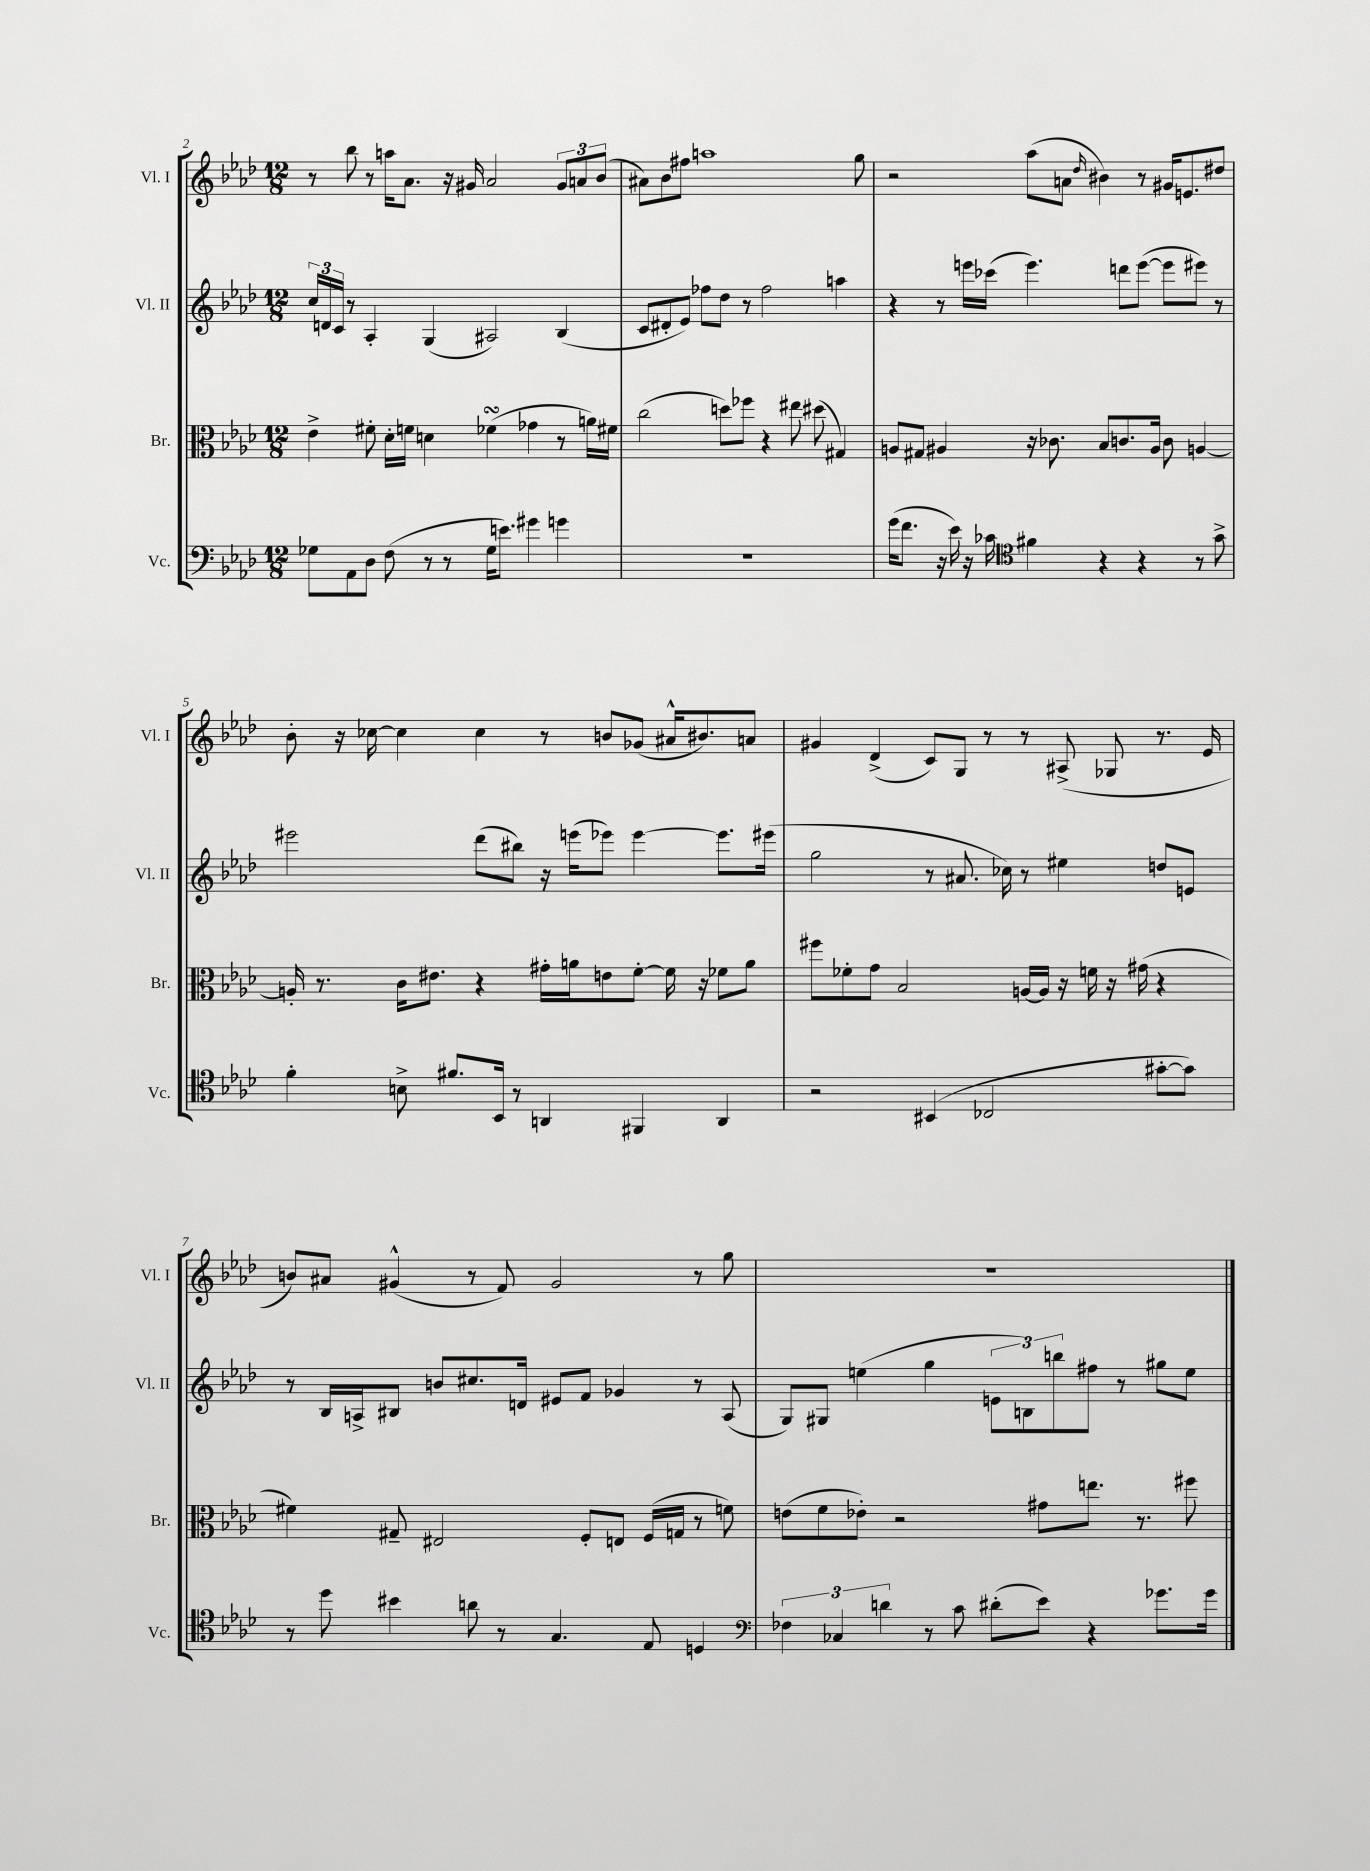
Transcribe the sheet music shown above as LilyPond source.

<<
\new StaffGroup <<
\new Staff = "s0" \with { instrumentName = "Vl. I" shortInstrumentName = "Vl. I" } {
    \clef treble \key aes \major \numericTimeSignature \time 12/8
    r8 bes''8 r8 a''16 aes'8. r16 gis'16 aes'2 \tuplet 3/2 { gis'8 a'8 bes'8( } |
    ais'8) bes'8 fis''8 a''1 g''8 |
    r2 aes''8( a'8 \grace { des''16 } bis'4) r8 gis'16 e'8. dis''8 |
    bes'8-. r16 ces''16~ ces''4 ces''4 r8 b'8 ges'8( ais'16-^ bis'8.) a'8 |
    gis'4 des'4->( c'8) g8 r8 r8 ais8->( ges8 r8. ees'16 |
    b'8) ais'8 gis'4-^( r8 f'8) gis'2 r8 g''8 |
    R1. \bar "|." |
}
\new Staff = "s1" \with { instrumentName = "Vl. II" shortInstrumentName = "Vl. II" } {
    \clef treble \key aes \major \numericTimeSignature \time 12/8
    \tuplet 3/2 { c''16 d'16 c'16 } r8 aes4-. g4( ais2) bes4( |
    c'8 dis'8-. ees'8) fes''8 des''8 r8 fes''2 a''4 |
    r4 r8 e'''16 ces'''16( e'''4.) d'''8 e'''8~( e'''8 eis'''8) r8 |
    eis'''2 des'''8( bis''8) r16 e'''16( ees'''8) ees'''4~ ees'''8. eis'''16( |
    g''2 r8 ais'8. ces''16) r8 eis''4 d''8 e'8 |
    r8 bes16 a16-> bis8 b'8 cis''8. d'16 eis'8 f'8 ges'4 r8 a8( |
    g8) gis8 e''4( g''4 \tuplet 3/2 { e'8 b8) b''8 } fis''8 r8 gis''8 e''8 \bar "|." |
}
\new Staff = "s2" \with { instrumentName = "Br." shortInstrumentName = "Br." } {
    \clef alto \key aes \major \numericTimeSignature \time 12/8
    ees'4-> fis'8-. des'16-. f'16 d'4 fes'4\turn( ges'4 r8 a'16) fis'16 |
    c''2( d''8) fes''8 r4 eis''8 dis''8( gis4) |
    a8 gis8 ais4 r16 ces'8. bes8 c'8. ais16 c'8 a4~ |
    a16-. r8. c'16 eis'8. r4 gis'16-. a'16 e'8 f'8~-. f'16 r16 fes'8 a'8 |
    fis''8 fes'8-. g'8 bes2 a16~ a16 r16 f'16 r16 gis'16( r4 |
    fis'4) gis8-- eis2 f8-. e8 f16( g16 r8 f'8) |
    e'8( f'8 ees'8-.) r2 gis'8 e''8. r8. fis''8 \bar "|." |
}
\new Staff = "s3" \with { instrumentName = "Vc." shortInstrumentName = "Vc." } {
    \clef bass \key aes \major \numericTimeSignature \time 12/8
    ges8 aes,8 des8 f8( r8 r8 ges16 e'8.) gis'4 g'4 |
    R1. |
    g'16( f'8. r16 ees'16) r16 ces'16 \clef tenor fis'4 r4 r4 r8 g'8-> |
    f'4-. b8-> fis'8. bes,16 r8 a,4 fis,4 a,4 |
    r2 bis,4( ces2 gis'8~-. gis'8) |
    r8 des''8 bis'4 a'8 r8 g4. ees8 d4 |
    \clef bass \tuplet 3/2 { fes4 ces4 d'4 } r8 c'8 dis'8-.( ees'8) r4 ges'8. ges'16 \bar "|." |
}
>>
>>
\layout { \context { \Score currentBarNumber = #2 } }
